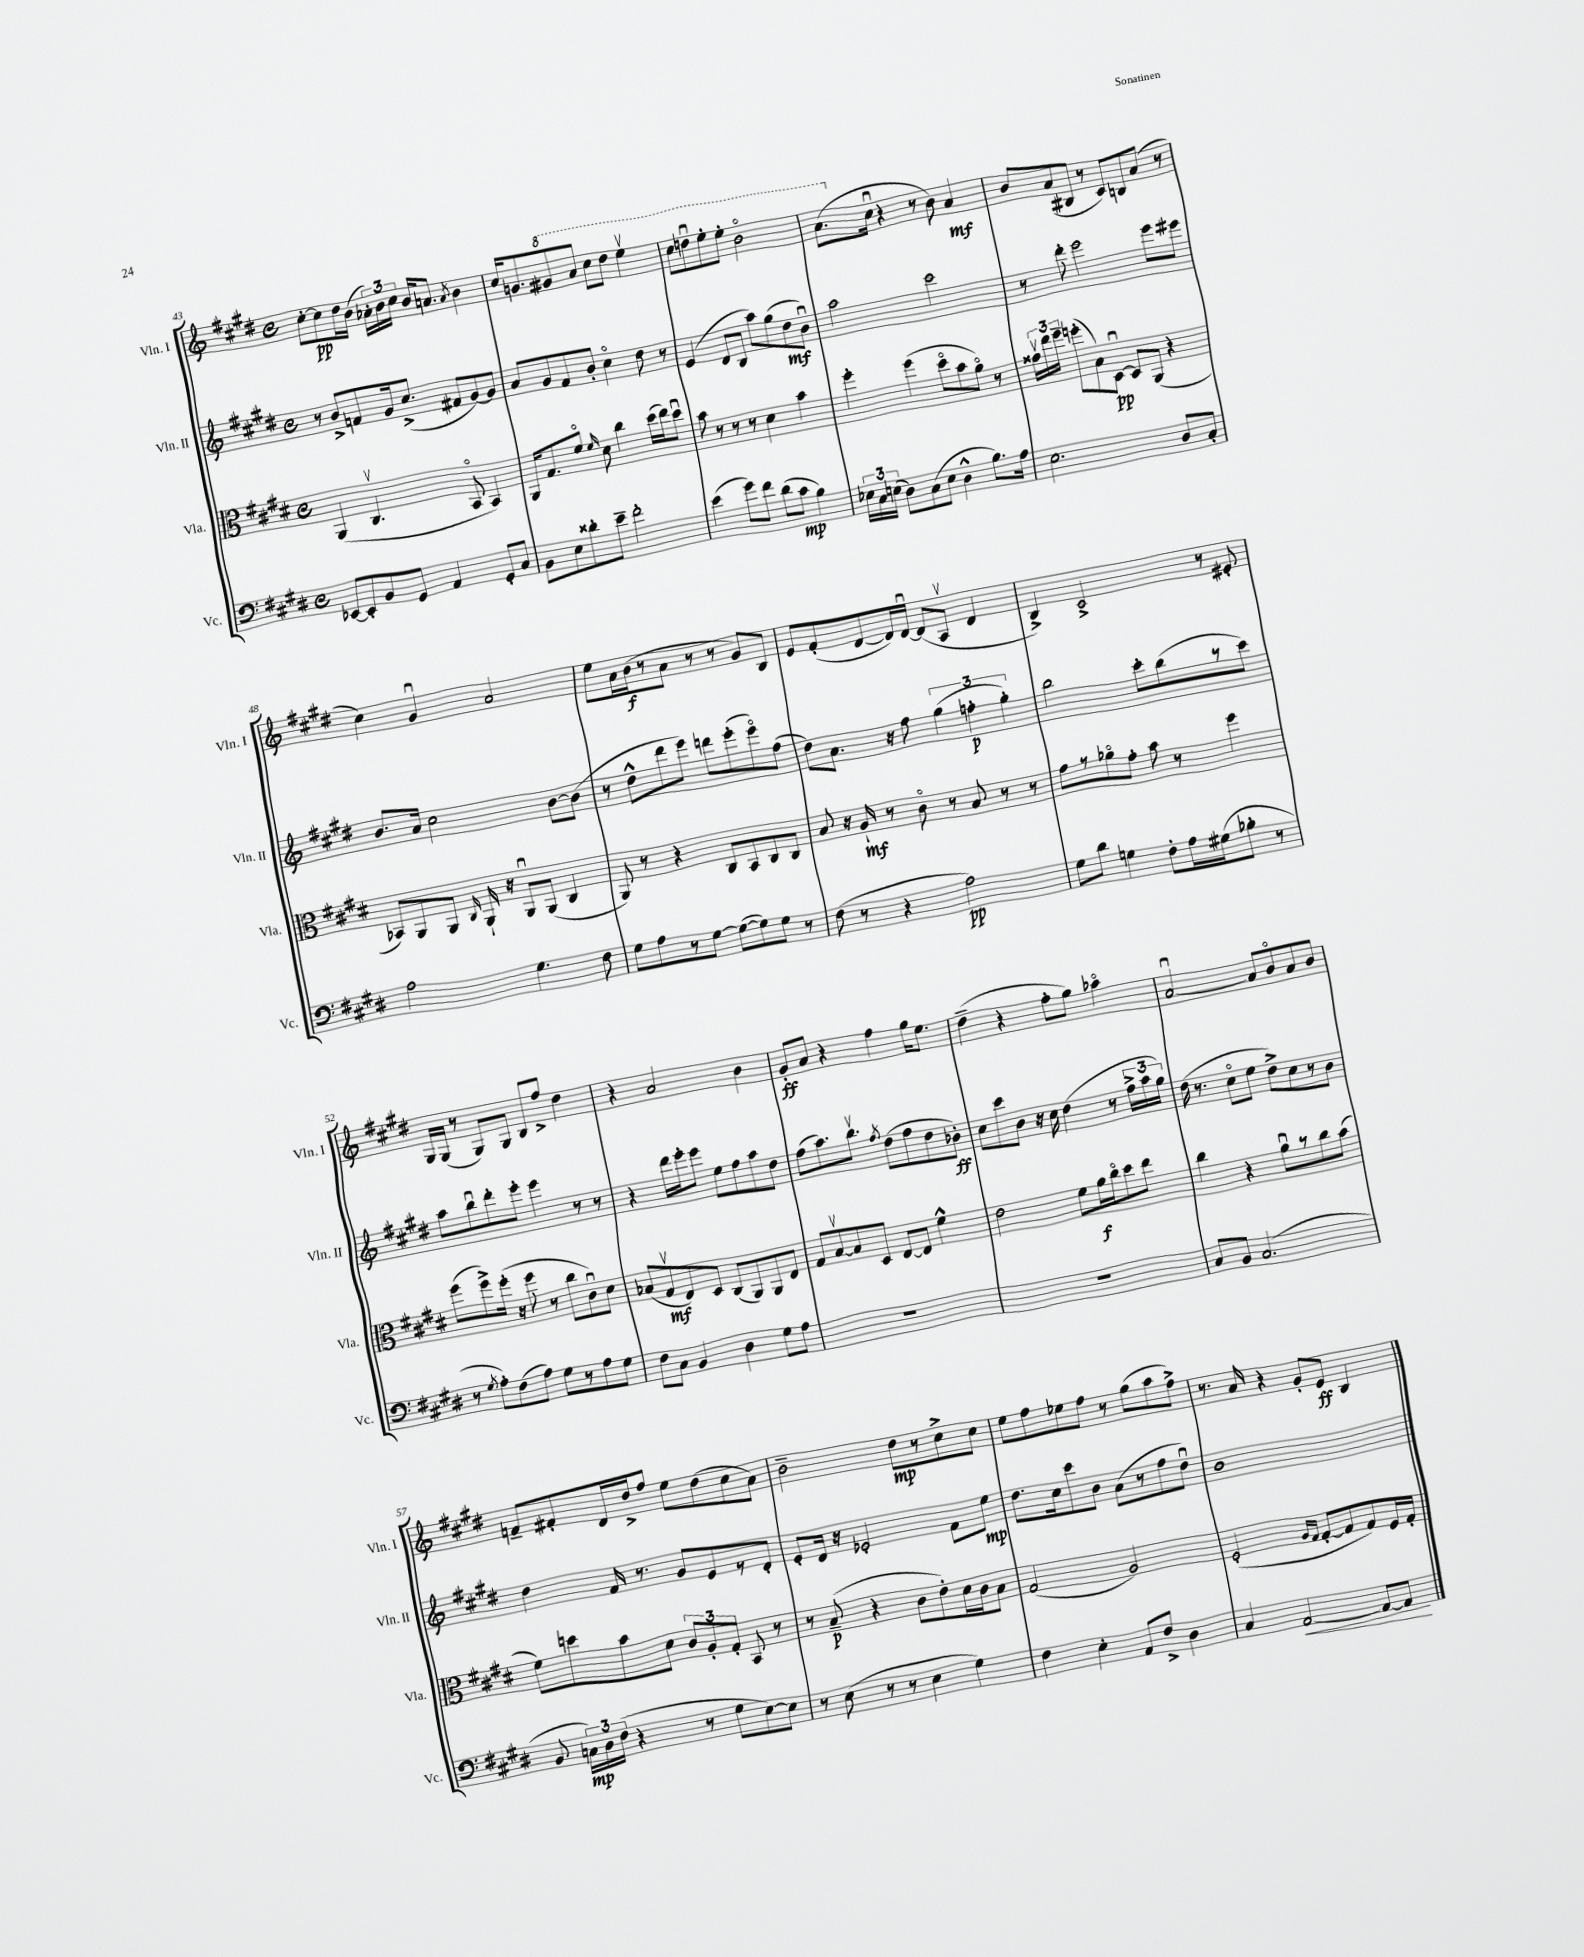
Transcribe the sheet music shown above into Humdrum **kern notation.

**kern	**kern	**kern	**kern
*staff4	*staff3	*staff2	*staff1
*clefF4	*clefC3	*clefG2	*clefG2
*k[f#c#g#d#]	*k[f#c#g#d#]	*k[f#c#g#d#]	*k[f#c#g#d#]
*M4/4	*M4/4	*M4/4	*M4/4
*met(c)	*met(c)	*met(c)	*met(c)
[8EE-	(4AA	8r	[8cc#'
8EE-']	.	8b^	8cc#]
8BB	4.C#v	8f	16dd#
.	.	.	(16b
8GG#	.	16g#	24a-')
.	.	.	24b
.	.	(8.cc#^	.
.	.	.	24cc#
4AA	.	.	16b
.	.	.	8.a
.	8BBo	8f#	.
.	.	.	8qa
8GG#'	4BB)	[8g#)	4b
8C#	.	8g#]	.
=	=	=	=
8BB	16AA	8a	16cc#
.	8.G#	.	8.g
8E	.	8g#	.
8d##'	8f#o	8f#	8gg#
.	16qqf#	.	.
8e~	8d#	8b'	8aa
2f#'	4cc#	4cc#o	8ccc#
.	.	.	8ddd#
.	(16dd#	8dd#	4eeev
.	16ee)	.	.
.	8dd#u	8r	.
=	=	=	=
(4e	8b	(4e	8ccc#
.	8r	.	8dddu
8g#)	8r	8d#	8eee'
8f#	8r	8B	8eee'
(8d#	4d#	8aa)	2bbo
8c#	.	(8gg#	.
4B)	4b	8dd#	.
.	.	8bu)	.
=	=	=	=
24E-	4ff#'	2aa	(8.aa
24C#	.	.	.
(24E	.	.	.
8D#)	.	.	.
.	.	.	16cc#u
(8C#	(4ff#	.	4r
8E	.	.	.
4D#^^	8dd#o	2ccc#	8r
.	8b	.	8b)
8.B)	8ao)	.	4a
.	8r	.	.
16A	.	.	.
=	=	=	=
2.E	24g##v	8r	8b
.	24ee	.	.
.	24ff#~	.	.
.	(8ff'	8ddd#'	(8a
.	8B)	2eee	8B#
.	[8D#u	.	8r
.	8D#]	.	8c#)
.	(8AA	.	8B
8D#	4r	8eee	(8a
8C#'	.	8eee#	8r
=	=	=	=
2A	8BB-)	8.b	4cc#)
.	8AA	.	.
.	.	16a	.
.	8AA	2cc#	4g#u
.	16qqC#	.	.
.	16AA`	.	.
.	16r	.	.
4.G#	8AAu	.	2a
.	(8AA	.	.
.	4C#	[8b	.
8F#	.	(8b]	.
=	=	=	=
8G#	8AA)	8r	8ee
8A	8r	8dd#^^	16a
.	.	.	(16b
8r	4r	8ddd#	8r
[8G#	.	8eee)	8a
(8G#_	8C#	8ddd	8r
8G#])	8BB	(8eee'	8r
8G#	8C#	8eeeo)	8g#)
8r	8C#	(8ff#	8B
=	=	=	=
(8F#	8B	8dd#)	8e
8r	16r	8.a	(8f#'
.	16A`	.	.
4r	8r	.	[8d#
.	.	16r	.
.	8c#o	8ff#	16d#])
.	.	.	[16d#u
2A)	8r	(6gg#	(8d#]
.	8B	.	8Av
.	.	6ff'	.
.	8r	.	4d#
.	.	6gg#')	.
.	8r	.	.
=	=	=	=
8G#	8g#	2bb	4B^)
8d#	8r	.	.
4G	8a-o	.	2c#^
.	8g#'	.	.
8F#'	8b	8ccc#'	.
16A	8r	(8bb	.
(16G#	.	.	.
8B-'	4ff#	8r	8r
8r	.	8ccc#)	8e#'
=	=	=	=
8r	(8ff#	8aa	16G#
.	.	.	(16G#
8qG#	.	.	.
8A')	8ff#^)	8bbu	8r
(8F#	(16ff#'	8ddd#'	8G#)
.	16r	.	.
8A)	8ff#	8eee'	8G#
8G#	8r	4eee	8B
8r	8cc#	.	8ff#^
8A	8c#u)	8r	4dd#
8G#	8d#	8r	.
=	=	=	=
8F#	(8B-	4r	4r
8C#	8G#v	.	.
4BB	8E)	16ddd#	2a
.	.	16eee'	.
.	8D#	8eee	.
4D#	(8C#	8ee	.
.	8AA)	8ff#	.
8G#	8AA	8aa	4b
8A	8E	8dd#	.
=	=	=	=
1r	8G#	(8ff#	8g#'
.	[8Bv	8.aa)	8a
.	8B]	.	4r
.	.	8.bbv	.
.	8D#	.	.
.	.	8qff#	.
.	[8E	(8dd#	4ff#
.	8E]	8ff#	.
.	4f#^^	8dd#	16gg#
.	.	.	8.ee
.	.	8b-')	.
=	=	=	=
1r	2e	8cc#	(4dd#~
.	.	8ccc#	.
.	.	8b	4r
.	.	16r	.
.	.	16cc#	.
.	8f#	(4dd#	8ff#'
.	16a	.	8gg#)
.	16cc#o	.	.
.	8dd#	8r	4aa-o
.	8ee	24ff#^	.
.	.	24aa	.
.	.	24gg#)	.
=	=	=	=
8C#	4cc#	(16dd#	[2au
.	.	8.r	.
8BB	.	.	.
(2.C#	4r	8cc#o	.
.	.	8ee	.
.	8au	8dd#^)	8a]
.	8r	8cc#	8bo
.	8cc#	8r	8a
.	(8b	8b	8b
=	=	=	=
8BB	8f#)	4dd#	8f~
24C)	8dd	.	8f#'
24D#	.	.	.
(24F#	.	.	.
4r	8b	16f#	16d#
.	.	8.r	16dd#^
.	8d#	.	8ff#
8r	12c#	8g#	8ee
.	12A'	.	.
8G#	.	8e	(8dd#
.	12G#'	.	.
[8E)	8BB	8r	8cc#
8E]	8r	8d#'	8a)
=	=	=	=
8r	8r	8e'	2b~
(8E	(8B~	16d#	.
.	.	16r	.
8r	4r	2e-'	.
8r	.	.	.
4E	8c#	.	8dd#
.	8e')	.	8r
4G#)	16d#	8f#	8cc#^
.	16c#	.	.
.	8B	8ee	8cc#
=	=	=	=
4F#	(2G#	8.dd#	8ee
.	.	.	8ff#
.	.	16cc#	.
4E'	.	8ccc#	8ee-
.	.	8b	8ff#
8AA	2A)	(8a	8r
8F#^	.	8r	(8gg#
4D#	.	8ff#	8aa
.	.	8dd#u)	8ff#^)
=	=	=	=
4C#	(2F#'	1b	8.r
.	.	.	16a
[2AA	.	.	4r
.	16qqA	.	.
.	16qqG#	.	.
.	[8G#'	.	8g#'
.	8G#]	.	8e
8AA_	8G#)	.	4B
8AA]	16F#	.	.
.	16G#'	.	.
==	==	==	==
*-	*-	*-	*-
